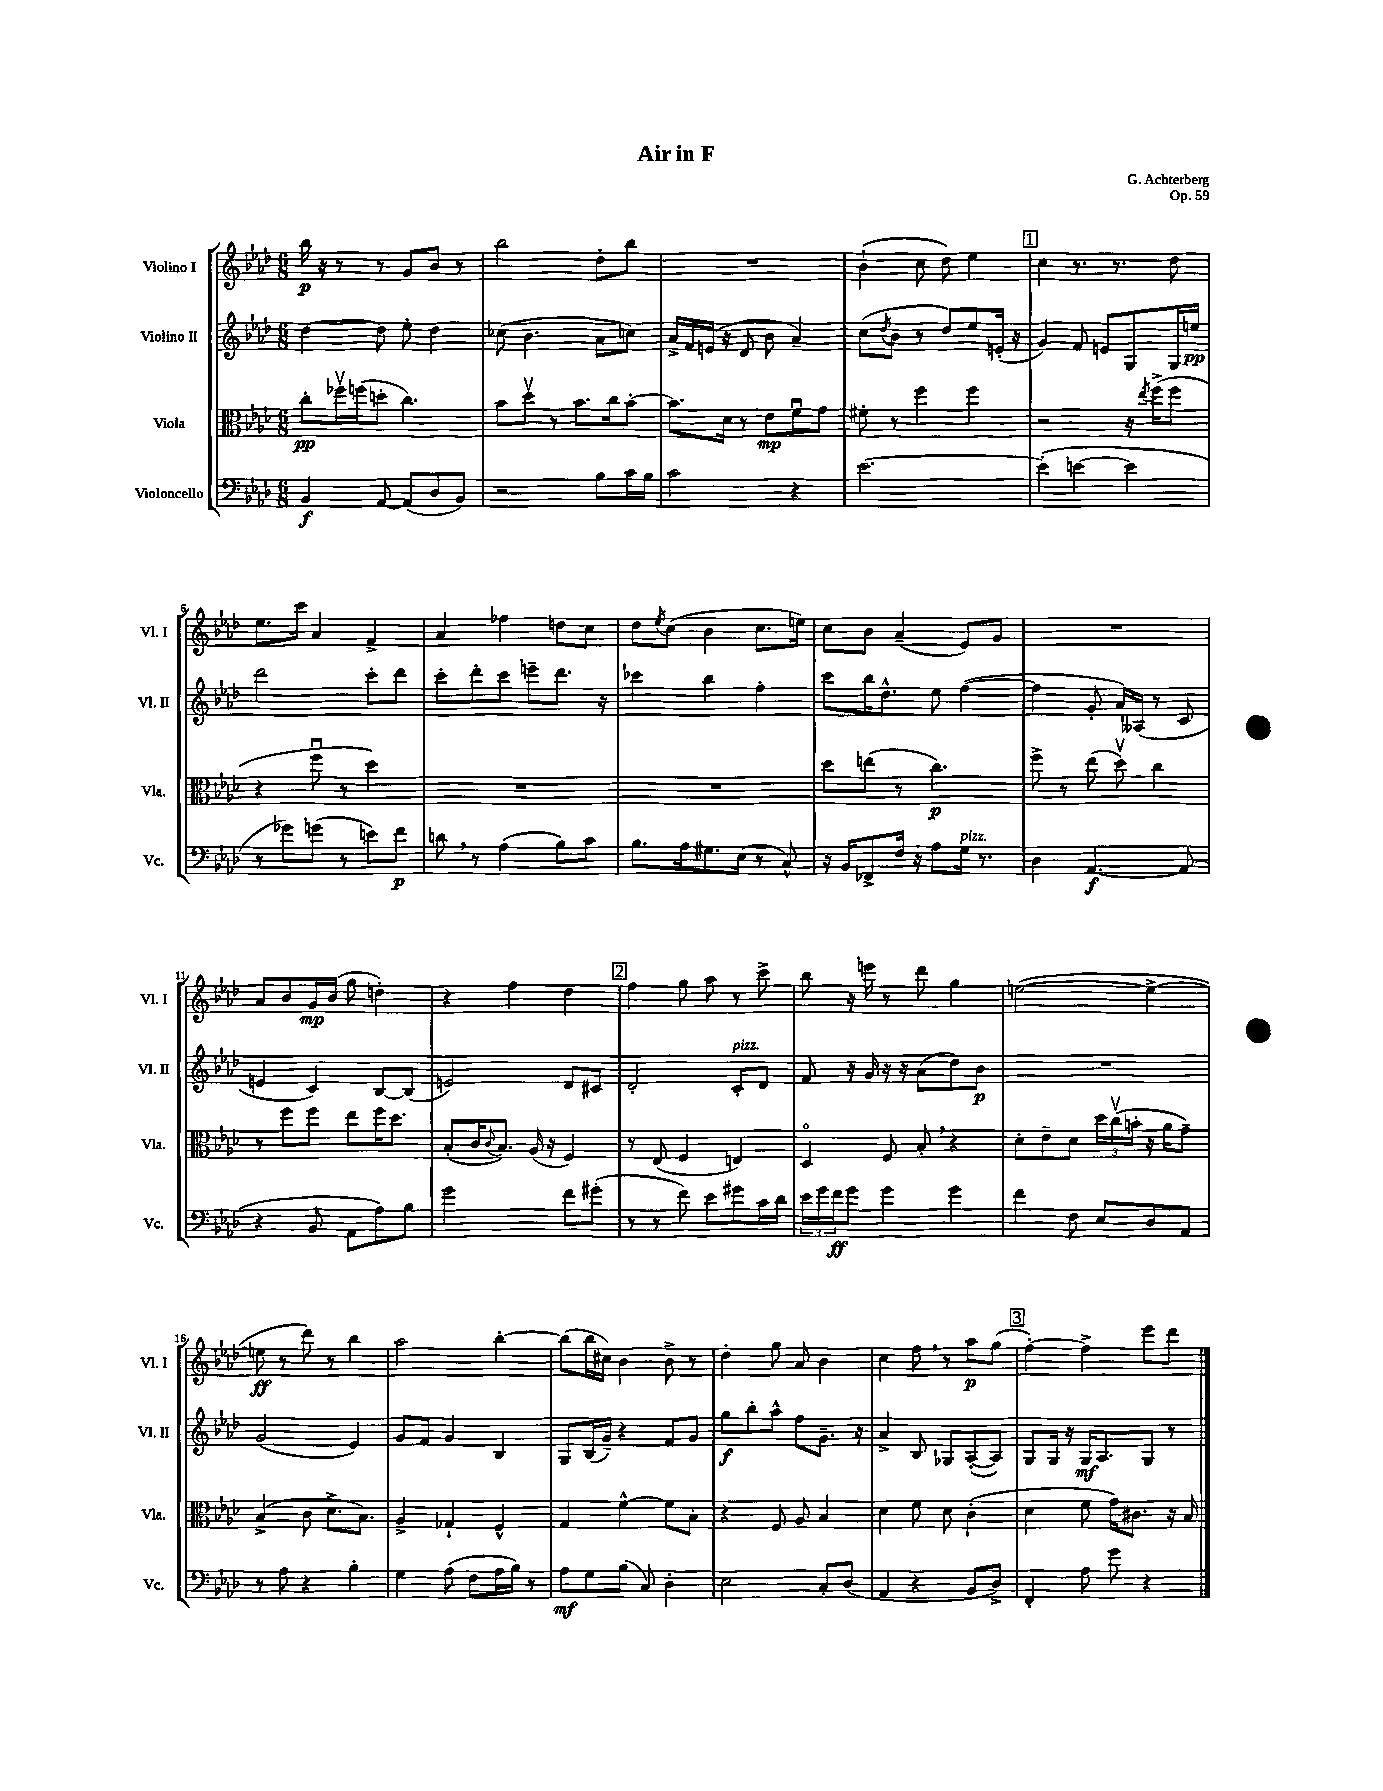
\header { title = "Air in F" composer = "G. Achterberg" opus = "Op. 59" }
<<
\new StaffGroup <<
\new Staff = "s0" \with { instrumentName = "Violino I" shortInstrumentName = "Vl. I" } {
    \clef treble \key aes \major \numericTimeSignature \time 6/8
    bes''16\p r16 r8 r8 g'8 bes'8 r8 |
    bes''2 des''8-. bes''8 |
    R2. |
    bes'4-!( c''8 des''8) ees''4 |
    \mark \markup { \box "1" } c''4 r8. r8. des''8 |
    ees''8. c'''16 aes'4 f'4-> |
    aes'4 fes''4 d''8 c''8 |
    des''8 \acciaccatura { ees''8 } c''8( bes'4 c''8. e''16) |
    c''8 bes'8 aes'4--( ees'8) g'8 |
    R2. |
    aes'8 bes'8 g'16\mp bes'16( g''8 d''4-.) |
    r4 f''4 des''4 |
    \mark \markup { \box "2" } f''4 g''8 aes''8 r8 c'''8-> |
    bes''8 r16 e'''16 r8 des'''8 g''4 |
    e''2~( e''4~-> |
    e''8\ff r8 des'''8) r8 bes''4 |
    aes''2 bes''4~-. |
    bes''8( bes''16 cis''16) bes'4 bes'8-> r8 |
    des''4-. g''8 aes'8 bes'4 |
    c''4 f''8 \breathe r8 aes''8\p g''8( |
    \mark \markup { \box "3" } f''4~-.) f''4-> ees'''8 des'''8 \bar "|." |
}
\new Staff = "s1" \with { instrumentName = "Violino II" shortInstrumentName = "Vl. II" } {
    \clef treble \key aes \major \numericTimeSignature \time 6/8
    des''4~ des''8 ees''8-. des''4 |
    ces''8( bes'4. aes'8 c''8) |
    aes'16-> f'16 e'16( r16 des'8 bes'8 aes'4--) |
    c''8( \acciaccatura { des''8 } bes'8 r8 des''8) ees''8 e'16-.( r16 |
    \mark \markup { \box "1" } g'4) f'8 e'8 g8 g16 e''16\pp |
    des'''2 c'''8-. des'''8 |
    c'''8-. des'''8-. c'''8 e'''8-- des'''8. r16 |
    ces'''4 bes''4 f''4-. |
    c'''8 bes''16 des''8.-^ ees''8 f''4~( |
    f''4 g'8-. aes'16) aeses16( r8 c'8 |
    e'4 c'4) bes8~ bes8( |
    e'2) des'8 cis'8 |
    \mark \markup { \box "2" } des'2-. c'8-.^\markup { \italic "pizz." } des'8 |
    f'8 r16 g'16 r16 r16 aes'8( des''8) bes'8\p |
    R2. |
    g'2( ees'4) |
    g'8 f'8 g'4 bes4 |
    g8 bes16( g'16--) r4 f'8 g'8 |
    g''8\f bes''8-. aes''8-^ f''8 g'8.-- r16 |
    aes'4-> bes8 ges8 aes8~-.( aes8) |
    \mark \markup { \box "3" } g8 g16 r16 g16\mf aes8. g8 r8 \bar "|." |
}
\new Staff = "s2" \with { instrumentName = "Viola" shortInstrumentName = "Vla." } {
    \clef alto \key aes \major \numericTimeSignature \time 6/8
    c''8-.\pp fes''16\upbow f''16( d''8-. c''4.) |
    bes'8 des''8\upbow r8 bes'8. c''16 bes'8~-. |
    bes'8. des'16 r8 ees'8\mp f'8\downbow g'8 |
    fis'8-. r8 f''4 f''4 |
    \mark \markup { \box "1" } r2 r16 \acciaccatura { ees''8 } f''16->( f''8 |
    r4 f''8\downbow r8 des''4) |
    R2. |
    R2. |
    des''8 e''8( r8 c''4.\p) |
    f''8-> r8 ees''8( des''8\upbow) c''4 |
    r8 f''8 f''8 ees''8 f''16 des''8. |
    bes8-.( c'16 \appoggiatura { c'8 } bes8.) aes16( r16 f4) |
    \mark \markup { \box "2" } r8 ees8( f4 e4) |
    des4\flageolet f8 bes8-. \breathe r4 |
    des'8-. ees'8-- des'8 \tuplet 3/2 { des''16 c''16\upbow( b'16-. } r16 aes'16 g'8--) |
    bes4->( c'8 des'8.-> bes8.) |
    aes4-> ges4-! f4-^ |
    g4 f'4~-^ f'8 bes8-. |
    r4 f8 aes8 bes4 |
    des'4 f'8 des'8 c'4-.( |
    \mark \markup { \box "3" } des'4 f'8 g'16) cis'8. r16 bes16 \bar "|." |
}
\new Staff = "s3" \with { instrumentName = "Violoncello" shortInstrumentName = "Vc." } {
    \clef bass \key aes \major \numericTimeSignature \time 6/8
    bes,4\f aes,8~ aes,8( des8 bes,8) |
    r2 bes8 c'16 bes16 |
    c'2 r4 |
    ees'2.~ |
    \mark \markup { \box "1" } ees'4-.( e'4~ e'4 |
    r8 ges'8) g'8( r8 e'8) f'8\p |
    d'8 \breathe r8 aes4( bes8) c'8 |
    bes8. aes16 gis8. ees16( r8 c8-^) |
    r16 bes,16 fes,8-> f16 r16 aes8 g16^\markup { \italic "pizz." } r8. |
    des4 aes,4.~\f aes,8( |
    r4 bes,8 aes,8 aes8) bes8 |
    g'2 f'8 gis'8-.( |
    \mark \markup { \box "2" } r8 r8 f'8) ees'8 gis'8 c'16 des'16 |
    \tuplet 3/2 { ees'16 g'16 f'16\ff } g'8 g'4 g'4 |
    f'4 f8 ees8 des8 aes,8 |
    r8 aes8 r4 bes4-. |
    g4 aes8( f8 aes16 bes16) r8 |
    aes8\mf g8 bes8( c8) des4-. |
    ees2 c8-. des8( |
    aes,4 r4 bes,8 des8->) |
    \mark \markup { \box "3" } f,4-. aes8 g'8 r4 \bar "|." |
}
>>
>>
